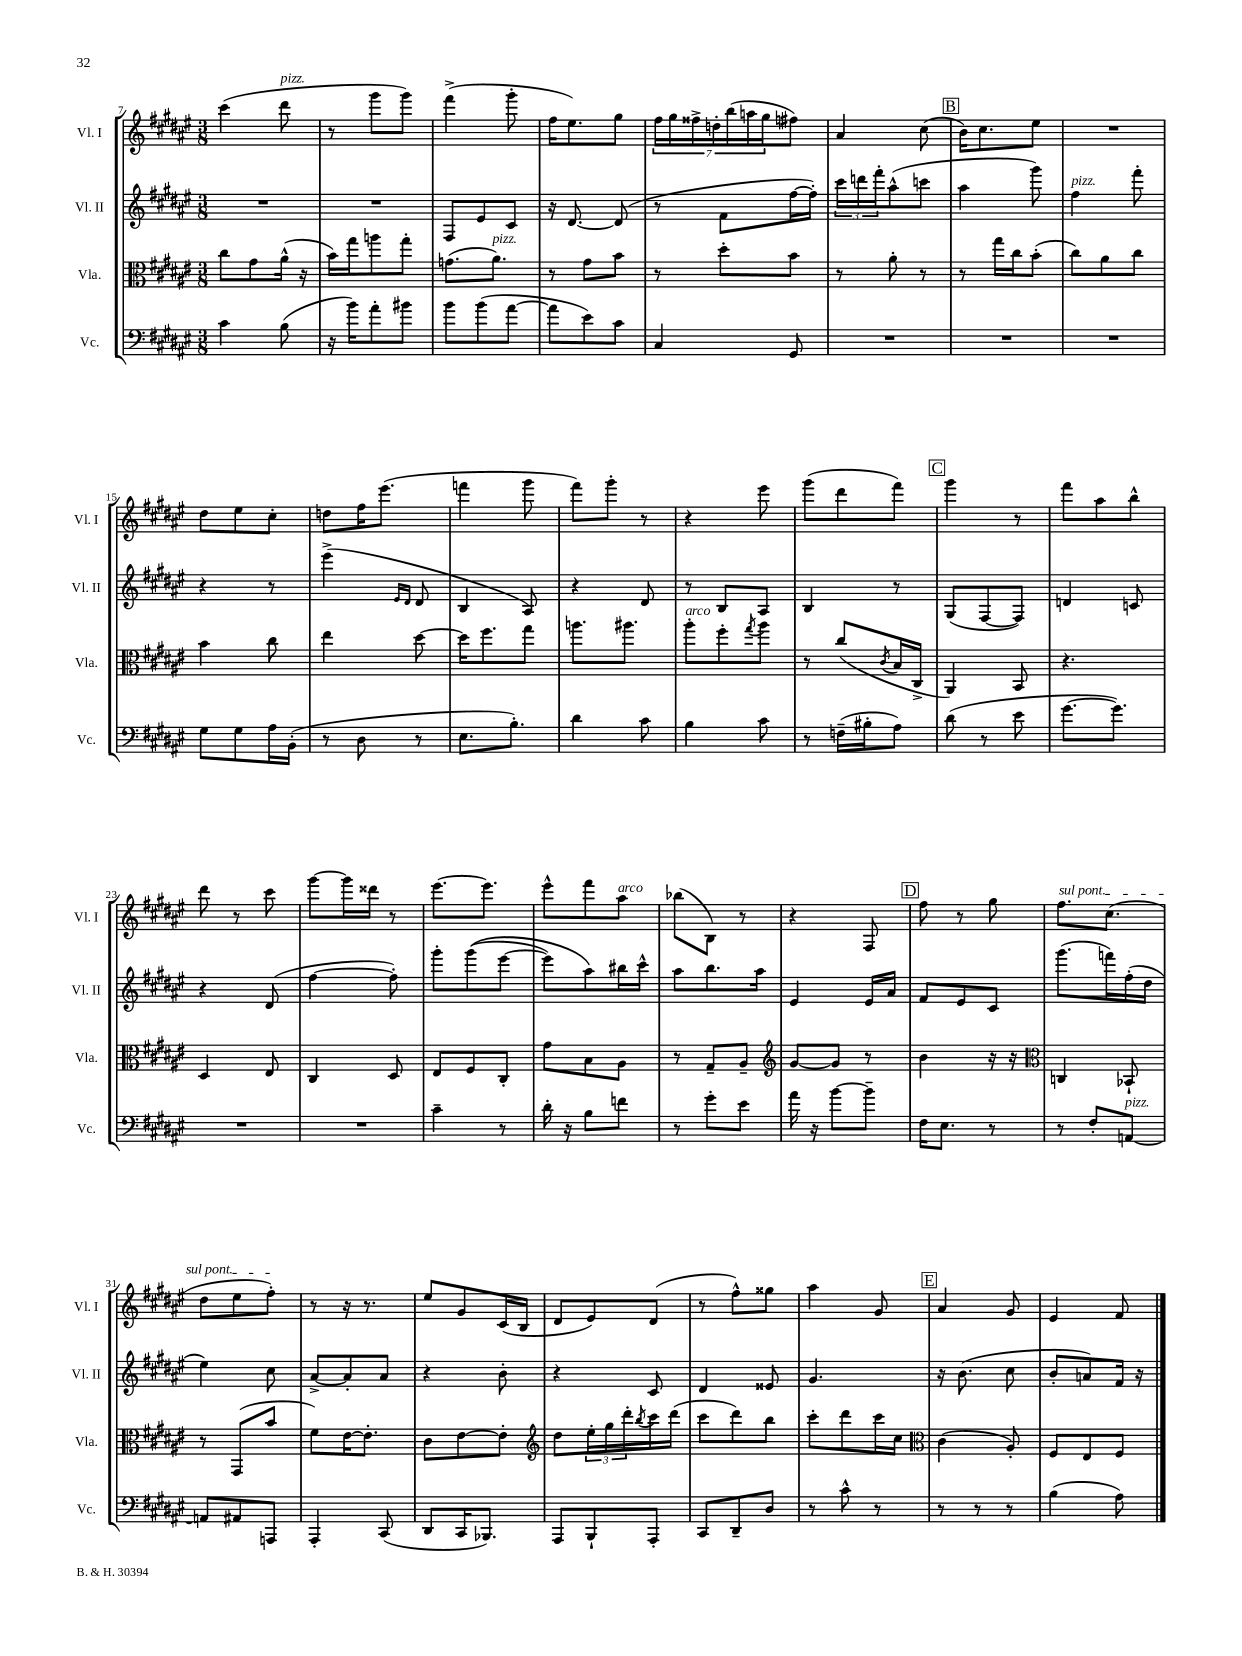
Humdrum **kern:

**kern	**kern	**kern	**kern
*staff4	*staff3	*staff2	*staff1
*clefF4	*clefC3	*clefG2	*clefG2
*k[f#c#g#d#a#e#]	*k[f#c#g#d#a#e#]	*k[f#c#g#d#a#e#]	*k[f#c#g#d#a#e#]
*M3/8	*M3/8	*M3/8	*M3/8
4c#\	8cc#\L	4.r	(4ccc#\
.	8g#\	.	.
(8B\	(16a#^^\Jk	.	8ddd#\
.	16r	.	.
=	=	=	=
16r	16b\LL)	4.r	8r
16b\LK)	16gg#\J	.	.
8a#'\	8aa\	.	8ggg#\L
8b#\J	8gg#'\J	.	8ggg#\J)
=	=	=	=
8b\L	(8.g\L	8F#/L	(4fff#^\
(8b\	.	8e#/	.
.	8.a#\J)	.	.
[8a#\J	.	8c#/J	8ggg#'\
=	=	=	=
8a#\]L	8r	16r	16ff#\LK
.	.	[8.d#/	8.ee#\)
8e#\)	8g#\L	.	.
8c#\J	8b\J	(8d#/]	8gg#\J
=	=	=	=
4C#/	8r	8r	28ff#\LL
.	.	.	28gg#\
.	.	.	28ff##^\
.	.	.	28dd'\
.	8dd#'\L	8f#\L	.
.	.	.	(28bb\
.	.	.	28aa\
.	.	.	28gg#\J
8GG#/	8b\J	[16ff#\L	8ff#\J)
.	.	16ff#'\]JJ)	.
=	=	=	=
4.r	8r	24ccc#\LL	4a#/
.	.	24ddd\	.
.	.	24fff#'\J	.
.	8a#'\	(8aa#^^\	.
.	8r	8ccc\J	(8cc#\
=	=	=	=
4.r	8r	4aa#\	16b\LK)
.	.	.	8.cc#\
.	16gg#\LL	.	.
.	16cc#\J	.	.
.	(8b'\J	8ggg#\)	8ee#\J
=	=	=	=
4.r	8cc#\L)	4ff#\	4.r
.	8a#\	.	.
.	8cc#\J	8fff#'\	.
=	=	=	=
8G#\L	4b\	4r	8dd#\L
8G#\	.	.	8ee#\
16A#\L	8cc#\	8r	8cc#'\J
(16BB'\JJ	.	.	.
=	=	=	=
8r	4ee#\	(4eee#^\	8dd\L
8D#\	.	.	16ff#\K
.	.	.	(8.eee#\J
.	.	16qqe#/LL	.
.	.	16qqd#/JJ	.
8r	[8dd#\	8d#/	.
=	=	=	=
8.E#\L	16dd#\]LK	4B/	4fff\
.	8.ff#\	.	.
8.B'\J)	.	.	.
.	8gg#\J	8A#/)	8ggg#\
=	=	=	=
4d#\	8.aa\L	4r	8fff#\L)
.	.	.	8ggg#'\J
.	8.aa#\J	.	.
8c#\	.	8d#/	8r
=	=	=	=
4B\	8aa#'\L	8r	4r
.	8ff#'\	8B/L	.
.	8qgg#/	.	.
8c#\	8aa#\J	8A#/J	8eee#\
=	=	=	=
8r	8r	4B/	(8ggg#\L
(16F~\LL	(8cc#/L	.	8ddd#\
16B#'\J	.	.	.
.	8qc#/	.	.
8A#\J)	16B/L	8r	8fff#\J)
.	16C#^/JJ	.	.
=	=	=	=
(8d#\	4AA#/)	(8G#/L	4ggg#\
8r	.	[8F#/	.
8e#\	8BB/	8F#/]J)	8r
=	=	=	=
[8.g#\L	4.r	4d/	8fff#\L
.	.	.	8aa#\
8.g#\]J)	.	.	.
.	.	8c/	8bb^^\J
=	=	=	=
4.r	4D#/	4r	8ddd#\
.	.	.	8r
.	8E#/	(8d#/	8ccc#\
=	=	=	=
4.r	4C#/	[4ff#\	[8ggg#\L
.	.	.	16ggg#\]L
.	.	.	16ddd##\JJ
.	8D#/	8ff#'\])	8r
=	=	=	=
4c#~\	8E#/L	8ggg#'\L	[8.eee#\L
.	8F#/	&((8ggg#\	.
.	.	.	8.eee#\]J
8r	8C#'/J	[8eee#\J	.
=	=	=	=
16d#'\	8g#\L	8eee#\]L)	8eee#^^\L
16r	.	.	.
8B\L	8B\	8aa#\&)	8fff#\
8f\J	8A#\J	16bb#\L	8aa#\J
.	.	16ccc#^^\JJ	.
=	=	=	=
8r	8r	8aa#\L	(8bb-\L
8g#'\L	8G#~/L	8.bb\	8B\J)
8e#\J	8A#~/J	.	8r
.	.	16aa#\Jk	.
=	=	=	=
*	*clefG2	*	*
16a#\	[8g#/L	4e#/	4r
16r	.	.	.
[8b\L	8g#/]J	.	.
8b~\]J	8r	16e#/LL	8F#/
.	.	16a#/JJ	.
=	=	=	=
16F#\LK	4b\	8f#/L	8ff#\
8.E#\J	.	.	.
.	.	8e#/	8r
8r	16r	8c#/J	8gg#\
.	16r	.	.
=	=	=	=
*	*clefC3	*	*
8r	4C/	(8.ggg#\L	8.ff#\L
8F#'/L	.	.	.
.	.	16fff\L)	(8.cc#\J
[8AA/J	8BB-`/	(16ff#'\	.
.	.	16dd#\JJ	.
=	=	=	=
8AA/]L	8r	4ee#\)	8dd#\L
8AA#/	(8GG#/L	.	8ee#\
8AAA/J	8b/J	8cc#\	8ff#'\J)
=	=	=	=
4AAA#'/	8f#\L)	[8a#^/L	8r
.	[16e#\K	8a#'/]	16r
.	8.e#'\]J	.	8.r
(8CC#/	.	8a#/J	.
=	=	=	=
8DD#/L	8c#\L	4r	8ee#/L
16CC#/K	[8e#\	.	8g#/
8.BBB-/J)	.	.	.
.	8e#'\]J	8b'\	(16c#/L
.	.	.	16B/JJ
=	=	=	=
*	*clefG2	*	*
8AAA#/L	8dd#\L	4r	8d#/L
8BBB`/	24ee#'\L	.	8e#/)
.	24gg#\	.	.
.	24ddd#'\	.	.
.	8qbb/	.	.
8AAA#'/J	16ccc#\	8c#/	(8d#/J
.	(16ddd#\JJ	.	.
=	=	=	=
8CC#/L	8ccc#\L	4d#/	8r
8DD#~/	8ddd#\)	.	8ff#^^\L)
8D#/J	8bb\J	8e##/	8gg##\J
=	=	=	=
8r	8ccc#'\L	4.g#/	4aa#\
8c#^^\	8ddd#\	.	.
8r	16ccc#\L	.	8g#/
.	16cc#\JJ	.	.
=	=	=	=
*	*clefC3	*	*
8r	(4c#\	16r	4a#/
.	.	(8.b\	.
8r	.	.	.
8r	8A#'/)	8cc#\	8g#/
=	=	=	=
(4B\	8F#/L	8b'/L	4e#/
.	8E#/	8a/)	.
8A#\)	8F#/J	16f#/Jk	8f#/
.	.	16r	.
==	==	==	==
*-	*-	*-	*-
